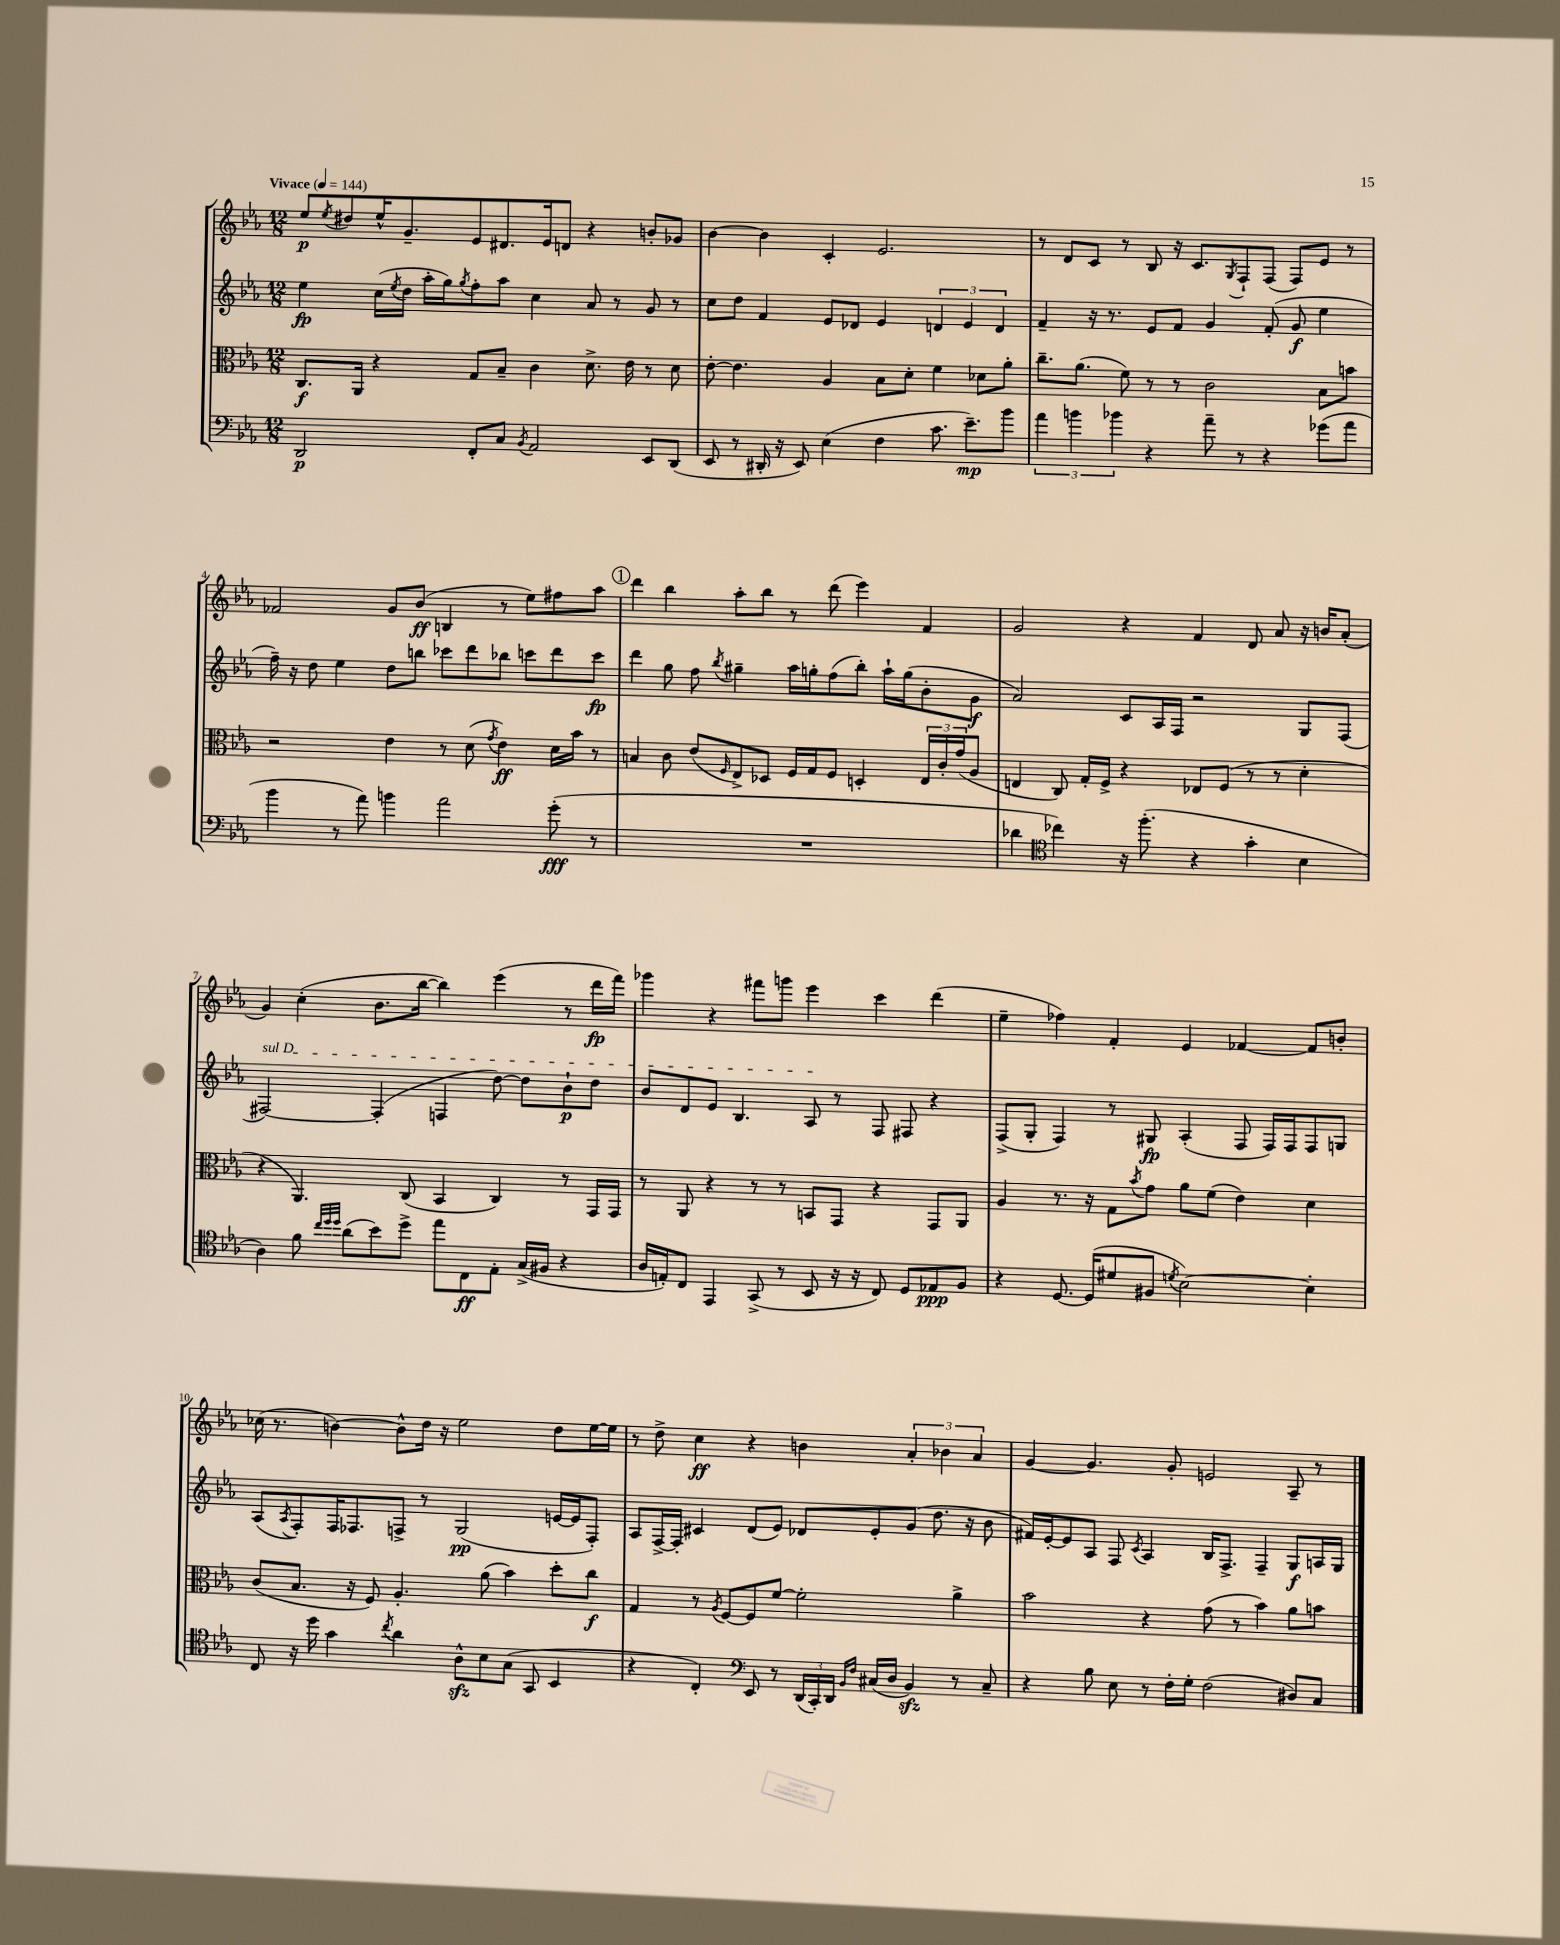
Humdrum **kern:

**kern	**kern	**kern	**kern
*staff4	*staff3	*staff2	*staff1
*clefF4	*clefC3	*clefG2	*clefG2
*k[b-e-a-]	*k[b-e-a-]	*k[b-e-a-]	*k[b-e-a-]
*M12/8	*M12/8	*M12/8	*M12/8
*MM144	*MM144	*MM144	*MM144
2DD/	8.C/L	4ee-\	8ee-/L
.	.	.	8qee-/
.	.	.	8dd#/
.	16AA-/Jk	.	.
.	4r	(16cc\LL	16ee-^^/K
.	.	8qee-/	.
.	.	16dd\JJ	8.g~/
.	.	16aa-'\LL	.
.	.	16gg\J)	.
.	.	8qgg/	.
8FF'/L	8G/L	8ff'\	8e-/
8C/J	8B-~/J	8aa-\J	8.d#/
8qBB-/	.	.	.
2AA-/	4c\	4cc\	.
.	.	.	16e-/k
.	.	.	8d/J
.	8.d^\	8a-/	4r
.	.	8r	.
.	16e-\	.	.
8EE-/L	8r	8g/	8b'/L
(8DD/J	8d\	8r	8g-/J
=	=	=	=
8EE-/	[8e-'\	8cc\L	[4b-\
8r	4.e-\]	8dd\J	.
16DD#'/	.	4f/	4b-\]
16r	.	.	.
8EE-/)	.	.	.
(4E-\	4A-/	8e-/L	4c'/
.	.	8d-/J	.
4F\	8B-\L	4e-/	2.e-/
.	8d'\J	.	.
8.c\	4f\	6d/	.
.	.	6e-/	.
8.e-~\L)	.	.	.
.	8d-\L	.	.
.	.	6d/	.
8b-\J	8a-'\J	.	.
=	=	=	=
6a-\	8.cc~\L	4f~/	8r
.	.	.	8d/L
6b\	.	.	.
.	(8.a-\J	.	.
.	.	16r	8c/J
.	.	8.r	.
6b-\	.	.	.
.	8f\)	.	8r
4r	8r	8e-/L	8B-/
.	8r	8f/J	16r
.	.	.	8.c/L
8a-~\	2c\	4g/	.
.	.	.	8qG/
8r	.	.	8F`/
4r	.	(8f'/	(8F/J
.	.	8g/	8F/L)
(8g-\L	8B-\L	4ee-\	8e-/J
8a-\J	8b\J	.	8r
=	=	=	=
4b-\	2r	16ff~\)	2f-/
.	.	16r	.
.	.	8dd\	.
8r	.	4ee-\	.
8a-\)	.	.	.
4b\	4e-\	8dd\L	8g/L
.	.	8bb\J	(8b-/J
2a-\	8r	8ccc-\L	4B/
.	(8d\	8ddd\	.
.	8qg/	.	.
.	4e-\)	8bb-\J	8r
.	.	8ccc\L	8ee-\L)
(8g'\	16d\LL	8ddd\	8ff#\
.	16b-\JJ	.	.
8r	8r	8ccc\J	8aa-\J
=	=	=	=
1.r	4B/	4ddd\	4ddd\
.	8c\	8gg\	4bb-\
.	(8e-/L	8ff\	.
.	16qqF/	8qbb-/	.
.	8E-^/)	4gg#~\	8aa-'\L
.	8D-/J	.	8bb-\J
.	16F/LL	16aa-\LL	8r
.	16G/J	16gg'\J	.
.	8F/J	(8ff\	(8ddd\
.	4D'/	8bb-'\J)	4eee-\)
.	.	16aa-`\LL	.
.	.	(16gg\J	.
.	24E-/LL	8b-'\	4f/
.	24c'/	.	.
.	(24g/J	.	.
.	8A-/J	8g\J	.
=	=	=	=
4d-\	4E/	2a-/)	2g/
*clefC4	*	*	*
4cc-\)	8C/)	.	.
.	16G'/LL	.	.
.	16F^/JJ	.	.
16r	4r	8c/L	4r
(8.ff'\	.	.	.
.	.	16A-/L	.
.	.	16F/JJ	.
4r	8E-/L	2r	4f/
.	(8F/J	.	.
4g'\	8r	.	8d/
.	8r	.	8a-/
4B-\	4d'\	8G/L	16r
.	.	.	16b/LK
.	.	(8F/J	(8a-'/J
=	=	=	=
4A-\)	4r	[2F#/)	4g/)
8f\	4.AA-/)	.	(4cc'\
32qqcc/LLL	.	.	.
32qqdd/	.	.	.
32qqdd/JJJ	.	.	.
(8a-\L	.	.	.
8b-\)	.	(4F#'/]	8.b-\L
8dd^\J	(8C/	.	.
.	.	.	[16bb-\Jk
8ee-\L	4BB-/	4F/	4bb-\])
8C\	.	.	.
8E-'\J	4C/)	[8dd\)	(4eee-\
(16G^/LL	.	8dd\]L	.
16F#/JJ	.	.	.
4r	8r	8b-`\	8r
.	16GG/LL	8dd\J	16ddd\LL
.	16GG/JJ	.	16fff\JJ)
=	=	=	=
16A-/LL	8r	8b-/L	4ggg-\
16E'/J)	.	.	.
8C/J	8AA-/	8d/	.
4EE-/	4r	8e-/J	4r
.	.	4.B-/	.
(8GG^/	8r	.	8fff#\L
8r	8r	.	8ggg\J
8BB-/	8BB/L	8A-/	4eee-\
16r	8GG/J	8r	.
16r	.	.	.
8C/)	4r	8F/	4ccc\
8D/L	.	8F#/	.
8E-/	8GG/L	4r	(4ddd\
8F/J	8AA-/J	.	.
=	=	=	=
4r	4A-/	(8F^/L	4ee-~\
.	.	8G'/J	.
[8.D/	8.r	4F/)	4ff-\)
(16D/]LK	16r	.	.
8d#/	8G\L	8r	4f'/
.	8qb-/	.	.
8F#/J	8g\J	8G#/	.
8qd/	.	.	.
[2B-\)	8a-\L	(4A-'/	4e-/
.	(8f\J	.	.
.	4e-\)	8F/	[4f-/
.	.	16F/LL)	.
.	.	16F/J	.
4B-'\]	4d\	8F/	8f-/]L
.	.	8G/J	8b'/J
=	=	=	=
8C/	(8c/L	(8A-/L	(16cc-\
.	.	.	8.r
.	.	8qA-/	.
16r	8.B-/J	8F'/)	.
16dd\	.	.	.
4g\	.	16F/K	[4b\)
.	16r	8.F-/	.
.	8F/)	.	.
8qcc/	.	.	.
4a-\	4.A-'/	8F^/J	8b^^\]L
.	.	8r	16dd\Jk
.	.	.	16r
8A-^^\L	.	(2G/	2ee-\
8B-\	(8a-\	.	.
(8G\J	4b-\)	.	.
8GG/	.	.	.
4BB-/	8dd'\L	[16e/LL	8dd\L
.	.	16e/]J	.
.	8cc\J	8F'/J)	[16ee-\L
.	.	.	16ee-\]JJ
=	=	=	=
4r	4G/	8A-/L	8r
.	.	[16F^/L	8dd^\
.	.	16F'/]JJ	.
4C'/)	8r	4c#/	4cc\
.	8qA-/	.	.
.	[8F/L	.	.
*clefF4	*	*	*
8EE-/	8F/]	(8d/L	4r
8r	[8f/J	8e-/J)	.
(24DD/LL	2f'\]	8d-/L	4b\
24CC'/)	.	.	.
24DD/JJ	.	.	.
16qqBB-/LL	.	.	.
16qqF/JJ	.	.	.
(16C#/LL	.	8e-'/	.
16D/JJ	.	.	.
4BB-/)	.	(8g/J	6a-'/
.	.	8.dd\	.
.	.	.	6b-\
8r	4a-^\	.	.
.	.	16r	.
.	.	.	6a-/
8C#~/	.	8b-\	.
=	=	=	=
4r	2b-\	16f#/LL)	[4g/
.	.	[16e-'/J	.
.	.	8e-/]	.
8B-\	.	8A-/J	4.g/]
8E-\	.	8F/	.
.	.	8qc/	.
8r	4r	4A-/	.
16F'\LL	.	.	8g'/
16G'\JJ	.	.	.
(2F\	(8g\	16B-/LK	2e/
.	.	8.F^/J	.
.	8r	.	.
.	4b-\)	4F~/	.
8D#/L)	8a-\L	8G/L	8A-~/
8C/J	8b\J	16A/L	8r
.	.	16G/JJ	.
==	==	==	==
*-	*-	*-	*-
